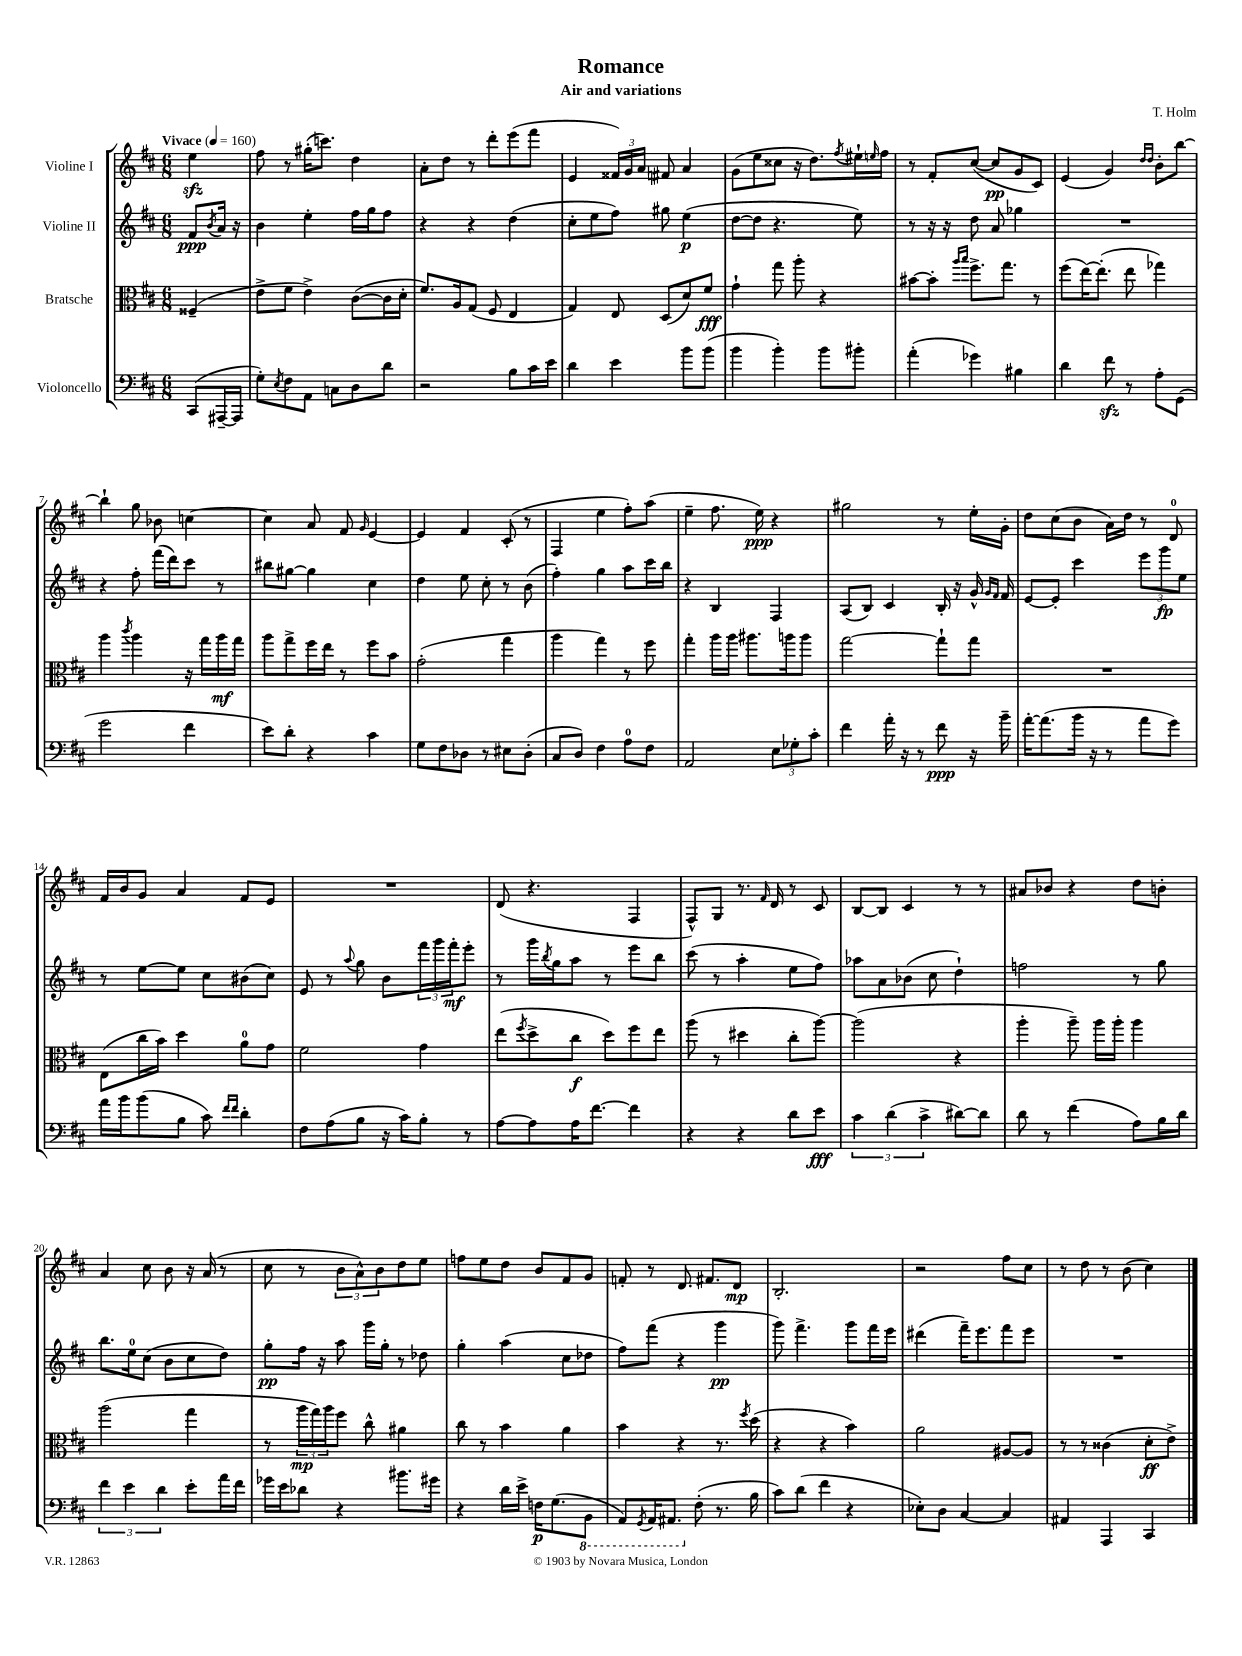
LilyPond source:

\header { title = "Romance" composer = "T. Holm" subtitle = "Air and variations" }
<<
\new StaffGroup <<
\new Staff = "s0" \with { instrumentName = "Violine I" } {
    \clef treble \key d \major \numericTimeSignature \time 6/8 \partial 4 \tempo "Vivace" 4 = 160
    e''4\sfz |
    fis''8 r8 gis''16-.( c'''8.) d''4 |
    a'8-. d''8 r8 d'''8-. e'''8( fis'''8 |
    e'4 \tuplet 3/2 { fisis'16) g'16 a'16 } fis'8 a'4 |
    g'8( e''8 cisis''8 r16 d''8.) \acciaccatura { fis''8 } eis''16-! \grace { e''16 } fis''16 |
    r8 fis'8-. cis''8~( cis''8\pp g'8 cis'8) |
    e'4( g'4) \grace { d''16 d''16 } b'8-. b''8~ |
    b''4-! g''8 bes'8 c''4~ |
    c''4 a'8 fis'8 \grace { g'16 } e'4~ |
    e'4 fis'4 cis'8-.( r8 |
    fis4 e''4 fis''8-.) a''8( |
    e''4-- fis''8. e''16\ppp) r4 |
    gis''2 r8 e''16-. g'16-. |
    d''8 cis''8( b'8 a'16) d''16 r8 d'8-0 |
    fis'16 b'16 g'8 a'4 fis'8 e'8 |
    R2. |
    d'8( r4. fis4 |
    fis8-^) g8 r8. \grace { fis'16 } d'16 r8 cis'8 |
    b8~ b8 cis'4 r8 r8 |
    ais'8 bes'8 r4 d''8 b'8-. |
    a'4 cis''8 b'8 r16 a'16( r8 |
    cis''8 r8 \tuplet 3/2 { b'8 a'8-^) b'8 } d''8 e''8 |
    f''8 e''8 d''8 b'8 fis'8 g'8 |
    f'8-. r8 d'8. fis'8. d'8\mp |
    b2.-. |
    r2 fis''8 cis''8 |
    r8 d''8 r8 b'8( cis''4) \bar "|." |
}
\new Staff = "s1" \with { instrumentName = "Violine II" } {
    \clef treble \key d \major \numericTimeSignature \time 6/8 \partial 4
    fis'8\ppp \acciaccatura { b'8 } a'16 r16 |
    b'4 e''4-. fis''16 g''16 fis''8 |
    r4 r4 d''4( |
    cis''8-. e''8 fis''8) gis''8 e''4\p( |
    d''8~ d''8 r4. e''8) |
    r8 r16 r16 d''8 a'8 ges''4 |
    R2. |
    r4 fis''8-. fis'''16( d'''16) cis'''8 r8 |
    bis''8 gis''8~ gis''4 cis''4 |
    d''4 e''8 cis''8-. r8 b'8( |
    fis''4-.) g''4 a''8 cis'''16 b''16 |
    r4 b4 fis4 |
    a8( b8) cis'4 b16-. r16 g'16-^ \grace { g'16 fis'16 } fis'16 |
    e'8~ e'8-. cis'''4 \tuplet 3/2 { e'''8 g'''8\fp e''8 } |
    r8 e''8~ e''8 cis''8 bis'8( cis''8) |
    e'8 r8 \appoggiatura { a''8 } g''8 b'8 \tuplet 3/2 { fis'''16 g'''16 fis'''16-.\mf } e'''8-. |
    r8 g'''16 \acciaccatura { b''8 } g''16 a''8 r8 e'''8 b''8 |
    cis'''8( r8 a''4-. e''8 fis''8) |
    aes''8 a'8 bes'8( cis''8 d''4-!) |
    f''2 r8 g''8 |
    b''8. e''16-0 cis''8( b'8 cis''8 d''8) |
    g''8-.\pp fis''16 r16 a''8 g'''16 g''16-. r8 des''8 |
    g''4-. a''4( cis''8 des''8 |
    fis''8) fis'''8( r4 g'''4\pp |
    g'''8) fis'''4.-> g'''8 fis'''16 e'''16 |
    dis'''4( fis'''16--) e'''8. fis'''8 e'''8 |
    R2. \bar "|." |
}
\new Staff = "s2" \with { instrumentName = "Bratsche" } {
    \clef alto \key d \major \numericTimeSignature \time 6/8 \partial 4
    fisis4--( |
    e'8-> fis'8 e'4->) cis'8~( cis'16 d'16-. |
    fis'8.) a16 g8( fis8 e4 |
    g4) e8 d8( d'8) fis'8\fff |
    g'4-! g''8 a''8-. r4 |
    bis'8~ bis'8-. \grace { a''16 b''16 } fis''8.-> g''8. r8 |
    fis''8( e''16~) e''8.-.( e''8 ges''4) |
    a''4 \acciaccatura { cis'''8 } a''4 r16 g''16 a''16\mf g''16 |
    a''8 g''8-> fis''16 e''16 r8 fis''8 b'8 |
    g'2-.( g''4 |
    a''4 g''4) r8 fis''8 |
    g''4-. a''16 a''16 ais''8. a''16 a''8 |
    g''2~ g''8-! g''8 |
    R2. |
    e8( cis''16 b'16) d''4 a'8-0 g'8 |
    fis'2 g'4 |
    e''8( \acciaccatura { fis''8 } d''8-> cis''8\f d''8) fis''8 e''8 |
    a''8( r8 dis''4 cis''8-. a''8~) |
    a''2( r4 |
    a''4-. a''8--) a''16 a''16-. a''4 |
    a''2( g''4 |
    r8 \tuplet 3/2 { a''16\mp g''16) a''16 } fis''8 cis''8-^ ais'4 |
    cis''8 r8 b'4 a'4 |
    b'4 r4 r8. \acciaccatura { fis''8 } d''16( |
    r4 r4 b'4) |
    a'2 ais8~ ais8 |
    r8 r8 cisis'4( d'8-.\ff e'8->) \bar "|." |
}
\new Staff = "s3" \with { instrumentName = "Violoncello" } {
    \clef bass \key d \major \numericTimeSignature \time 6/8 \partial 4
    cis,8( ais,,16~-- ais,,16 |
    g8-.) \acciaccatura { e8 } fis8 a,8 c8 d8 d'8 |
    r2 b8 cis'16 e'16 |
    d'4 e'4 b'8 b'8( |
    b'4 b'4-.) b'8 bis'8-. |
    a'4-.( ges'4) bis4 |
    d'4 fis'8\sfz r8 a8-. g,8( |
    g'2 fis'4 |
    e'8) d'8-. r4 cis'4 |
    g8 fis8 des8 r8 eis8 des8-.( |
    cis8 d8) fis4 a8-0 fis8 |
    a,2 \tuplet 3/2 { e8 ges8-. cis'8-. } |
    fis'4 a'16-. r16 r8 fis'8\ppp r16 b'16-- |
    a'16~-. a'8.( b'16 r16 r8 a'8 g'8) |
    a'16 b'16 b'8( b8 cis'8) \grace { fis'16 fis'16 } d'4-. |
    fis8 a8( b8 r16 cis'16) b8-. r8 |
    a8~ a8 a16 fis'8.~ fis'4 |
    r4 r4 d'8 e'8\fff |
    \tuplet 3/2 { cis'4 d'4( cis'4-> } dis'8~) dis'8 |
    d'8 r8 fis'4( a8) b16 d'16 |
    \tuplet 3/2 { fis'4 e'4 d'4 } e'8-. a'16 fis'16 |
    ges'16 e'16 des'8 r4 bis'8. gis'16 |
    r4 d'16 e'16-> f16\p g8.( \ottava #-1 b,,8 |
    a,,8) \acciaccatura { g,,8 } a,,16 ais,,8. \ottava #0 fis8-.( r8. b16 |
    cis'8) d'8( fis'4 r4 |
    ees8-.) d8 cis4~ cis4 |
    ais,4 a,,4 cis,4 \bar "|." |
}
>>
>>
